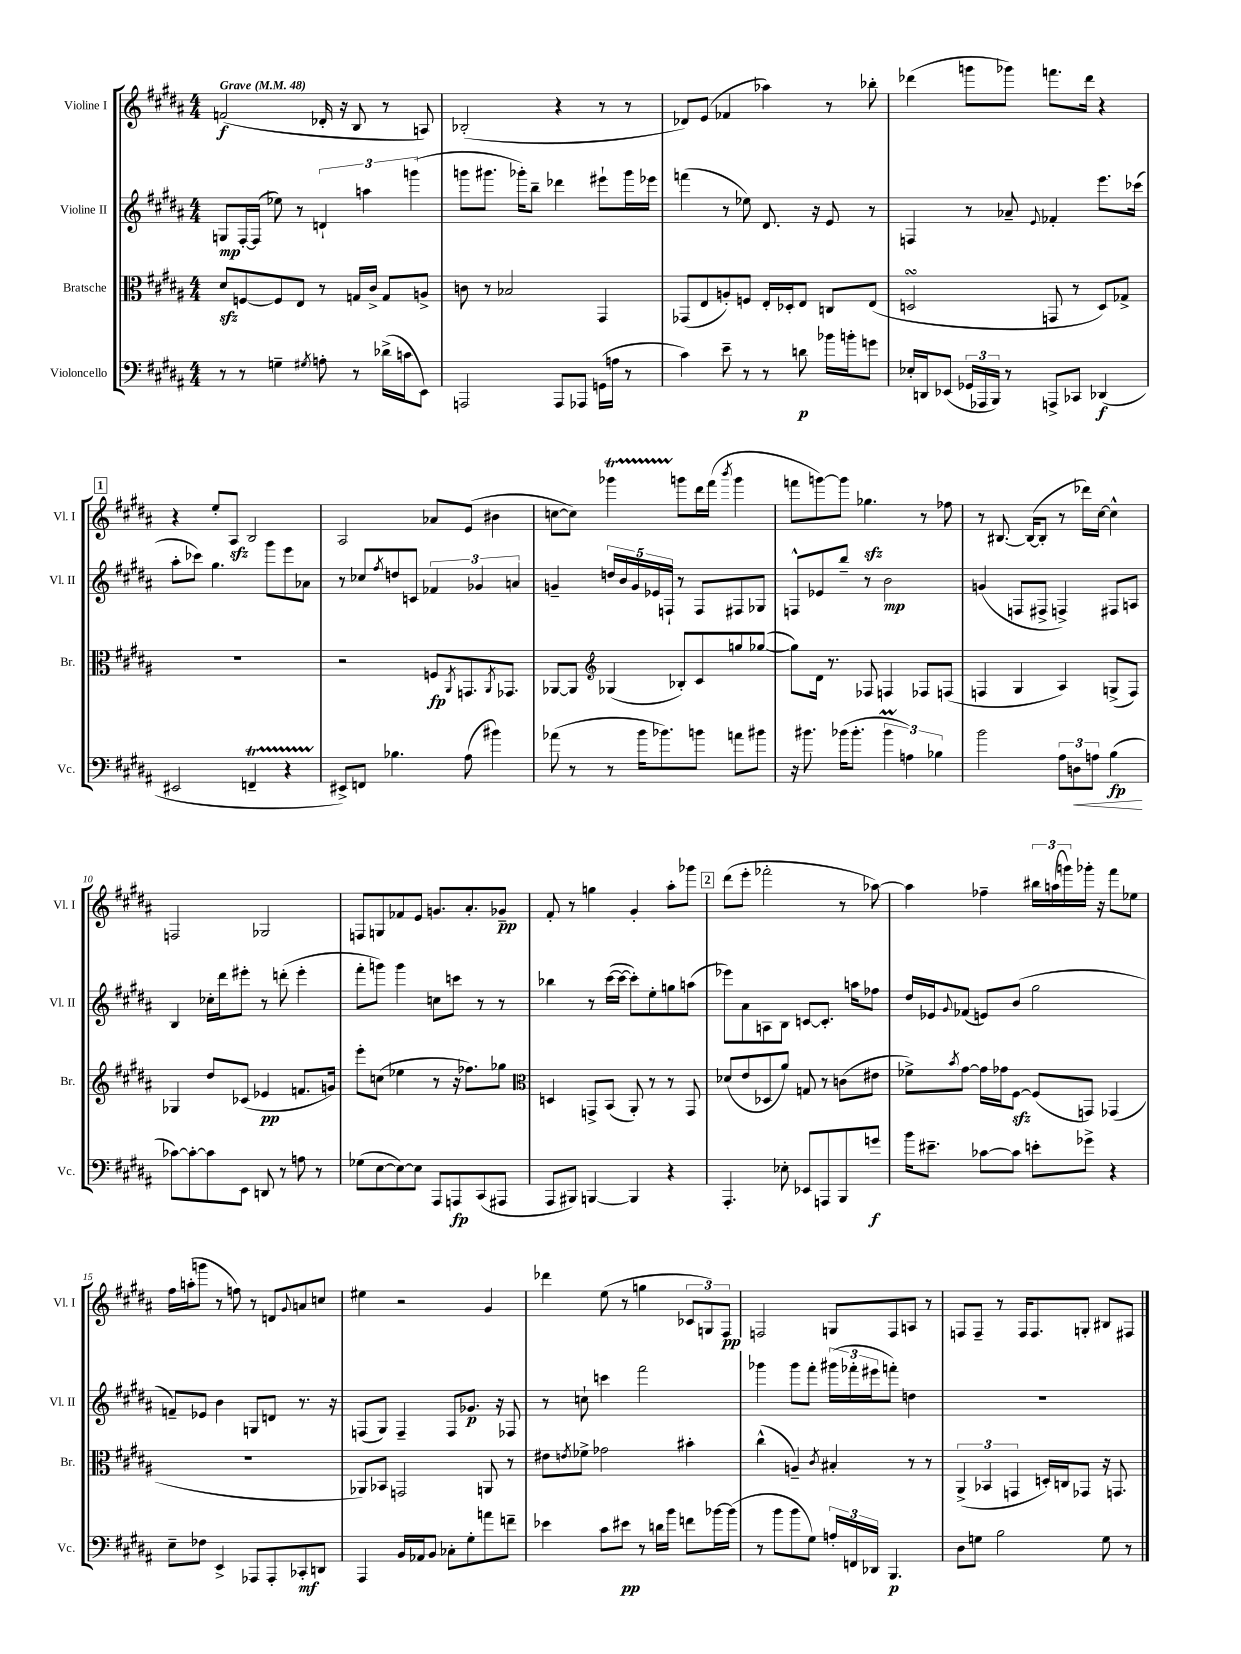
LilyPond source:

<<
\new StaffGroup <<
\new Staff = "s0" \with { instrumentName = "Violine I" shortInstrumentName = "Vl. I" } {
    \clef treble \key b \major \numericTimeSignature \time 4/4 \tempo "Grave" 4 = 48
    f'2\f( des'16-. r16 b8 r8 a8) |
    bes2-.( r4 r8 r8 |
    des'8) e'8( fes'4 aes''4) r8 bes''8-. |
    des'''4( g'''8 ges'''8) f'''8. des'''16 r4 |
    \mark \markup { \box "1" } r4 e''8-. ais8\sfz b2 |
    ais2 aes'8 e'8( bis'4 |
    c''8~ c''8) ges'''4\startTrillSpan g'''8\stopTrillSpan dis'''16 fis'''16( \acciaccatura { b'''8 } g'''4 |
    f'''8 g'''8~) g'''8 ges''4.\sfz r8 fes''8 |
    r8 bis8.~ bis16~( bis8-. r8 des'''16) cis''16~ cis''4-^ |
    f2 ges2 |
    f8 g8 fes'8 e'8 g'8. ais'8.-. ges'8--\pp |
    fis'8-. r8 g''4 gis'4-. ais''8-. ges'''8 |
    \mark \markup { \box "2" } dis'''8( e'''8-. fes'''2-. r8 aes''8~) |
    aes''4 fes''4-- \tuplet 3/2 { bis''16 a''16( g'''16) } ges'''16-. r16 fis'''8 ees''8 |
    fis''16 a''16-.( g'''8 r8 f''8) r8 d'8 \appoggiatura { gis'8 } a'8 c''8 |
    eis''4 r2 gis'4 |
    des'''4 e''8( r8 g''4 \tuplet 3/2 { ces'8 g8) fis8\pp } |
    f2 g8 f8 a8 r8 |
    f8 f8-- r8 f16 f8. g8-. bis8 fis8 \bar "|." |
}
\new Staff = "s1" \with { instrumentName = "Violine II" shortInstrumentName = "Vl. II" } {
    \clef treble \key b \major \numericTimeSignature \time 4/4
    g8\mp fis16~-. fis16( ees''8) r8 \tuplet 3/2 { d'4-! a''4 g'''4( } |
    g'''8 gis'''8. ges'''16-.) b''8-- des'''4 eis'''8-! ges'''16 ees'''16 |
    f'''4( r8 ees''8) dis'8. r16 e'8 r8 |
    f4 r8 aes'8-- \appoggiatura { e'8 } fes'4-. e'''8. ces'''16( |
    \mark \markup { \box "1" } ais''8-. ces'''8) gis''4. gis'''8 e'''8 aes'8 |
    r8 ces''8 \acciaccatura { fis''8 } d''8 c'8 \tuplet 3/2 { fes'4 ges'4 a'4 } |
    g'4-- \tuplet 5/4 { d''16 b'16 g'16 ees'16 f16-! } r8 f8 fis8 ges8 |
    f8-^ ees'8 b''8-- r8 b'2\mp |
    g'4( f8 fis8-> f4->) fis8 a8 |
    b4 ces''16-. dis'''16 eis'''8-. r8 d'''8-.( eis'''4-. |
    fis'''8-. g'''8) g'''4 c''8 c'''8 r8 r8 |
    bes''4 r8 cis'''16~( cis'''16~ cis'''8-.) e''8-. g''8 a''8( |
    \mark \markup { \box "2" } ees'''8) ais'8 a8 b8 c'8~ c'8.-. a''16 fes''8 |
    dis''16 ees'16 \appoggiatura { gis'8 } fes'8( e'8) b'8( gis''2 |
    f'8--) ees'8 b'4 g8 d'8 r8. r16 |
    f8( gis8) f4-- f8 ges'8.\p r16 fes8 |
    r8 c''8-! c'''4 fis'''2 |
    ges'''4 ges'''8 fis'''8-. \tuplet 3/2 { gis'''16( fes'''16-. eis'''16 } f'''8-.) d''4 |
    R1 \bar "|." |
}
\new Staff = "s2" \with { instrumentName = "Bratsche" shortInstrumentName = "Br." } {
    \clef alto \key b \major \numericTimeSignature \time 4/4
    dis'8\sfz f8~ f8 e8 r8 g16 cis'16-> g8 a8-> |
    c'8 r8 bes2 gis,4 |
    ges,8( e8 a8-.) f8 e16-. des16-. e8 c8 e8( |
    d2\turn g,8 r8 d8) ges8-> |
    \mark \markup { \box "1" } R1 |
    r2 f8\fp \acciaccatura { ais,8 } g,8. \acciaccatura { ais,8 } ges,8. |
    aes,8~ aes,8 \clef treble ges4( bes8-.) cis'8 g''8 ges''8~( |
    ges''8) dis'16 r8. fes8 f4 fes8 f8( |
    f4 gis4 ais4) g8->( f8) |
    ges4 dis''8 ces'8( ees'4\pp f'8. g'16) |
    e'''8-. c''8( ees''4 r8 r16 fes''8.) ges''8 |
    \clef alto d4 g,8-> b,8( ais,8-.) r8 r8 g,8 |
    \mark \markup { \box "2" } des'8( e'8 des8 ais'8) g8 r8 c'8( eis'8 |
    fes'8->) \acciaccatura { b'8 } gis'8~ gis'16 ges'16 fis8~\sfz fis8( g,8) ges,4( |
    R1 |
    aes,8) bes,8 g,2 a,8 r8 |
    eis'8 \acciaccatura { e'8 } fes'8-> ges'2 bis'4-. |
    cis''4-^( a4--) \acciaccatura { cis'8 } bis4-. r8 r8 |
    \tuplet 3/2 { ais,4->( bes,4 g,4 } d16-.) c16 ges,8 r16 g,8. \bar "|." |
}
\new Staff = "s3" \with { instrumentName = "Violoncello" shortInstrumentName = "Vc." } {
    \clef bass \key b \major \numericTimeSignature \time 4/4
    r8 r8 g4-- \acciaccatura { gis8 } a8-. r8 des'16->( c'16 e,8) |
    a,,2 a,,8 aes,,8 g,16( a16 r8 |
    cis'4) e'8-- r8 r8 d'8\p bes'16 b'16-. g'8 |
    ees16-. d,16 ees,8( \tuplet 3/2 { ges,16 aes,,16 b,,16) } r8 a,,8-> ces,8 des,4\f( |
    \mark \markup { \box "1" } eis,2 f,4--\startTrillSpan r4 |
    eis,8->\stopTrillSpan) f,8 bes4. ais8( bis'4) |
    aes'8( r8 r8 b'16 bes'8.) b'8 a'8 bis'8 |
    r16 bis'8. bes'16( bes'8.-. \tuplet 3/2 { bes'4\prall a4) bes4 } |
    b'2 \tuplet 3/2 { ais8 d8\< a8 } b4\fp\!( |
    ces'8~) ces'8~-. ces'8 e,8 d,8 r8 a8 r8 |
    ges8( e8~ e8~) e8 ais,,8 a,,8\fp cis,8( ais,,8 |
    ais,,8 bis,,8) b,,4~ b,,4 r4 |
    \mark \markup { \box "2" } ais,,4.-. ees8-. ees,8 a,,8 b,,8 g'8\f |
    b'16 eis'8.-- ces'8~ ces'8 e'8-. ges'8-> r4 |
    e8-- fes8 e,4-> aes,,8 aes,,8-. ces,8-.\mf d,8 |
    ais,,4 b,16 aes,16 b,8 ces8-. gis8-. a'8 f'8-- |
    ees'4 cis'8 eis'8\pp r8 d'16 b'16 f'8 bes'16~ bes'16( |
    r8 b'8 b'8 gis8) \tuplet 3/2 { a16-. f,16 des,16 } b,,4.\p |
    dis8 g8 b2 g8 r8 \bar "|." |
}
>>
>>
